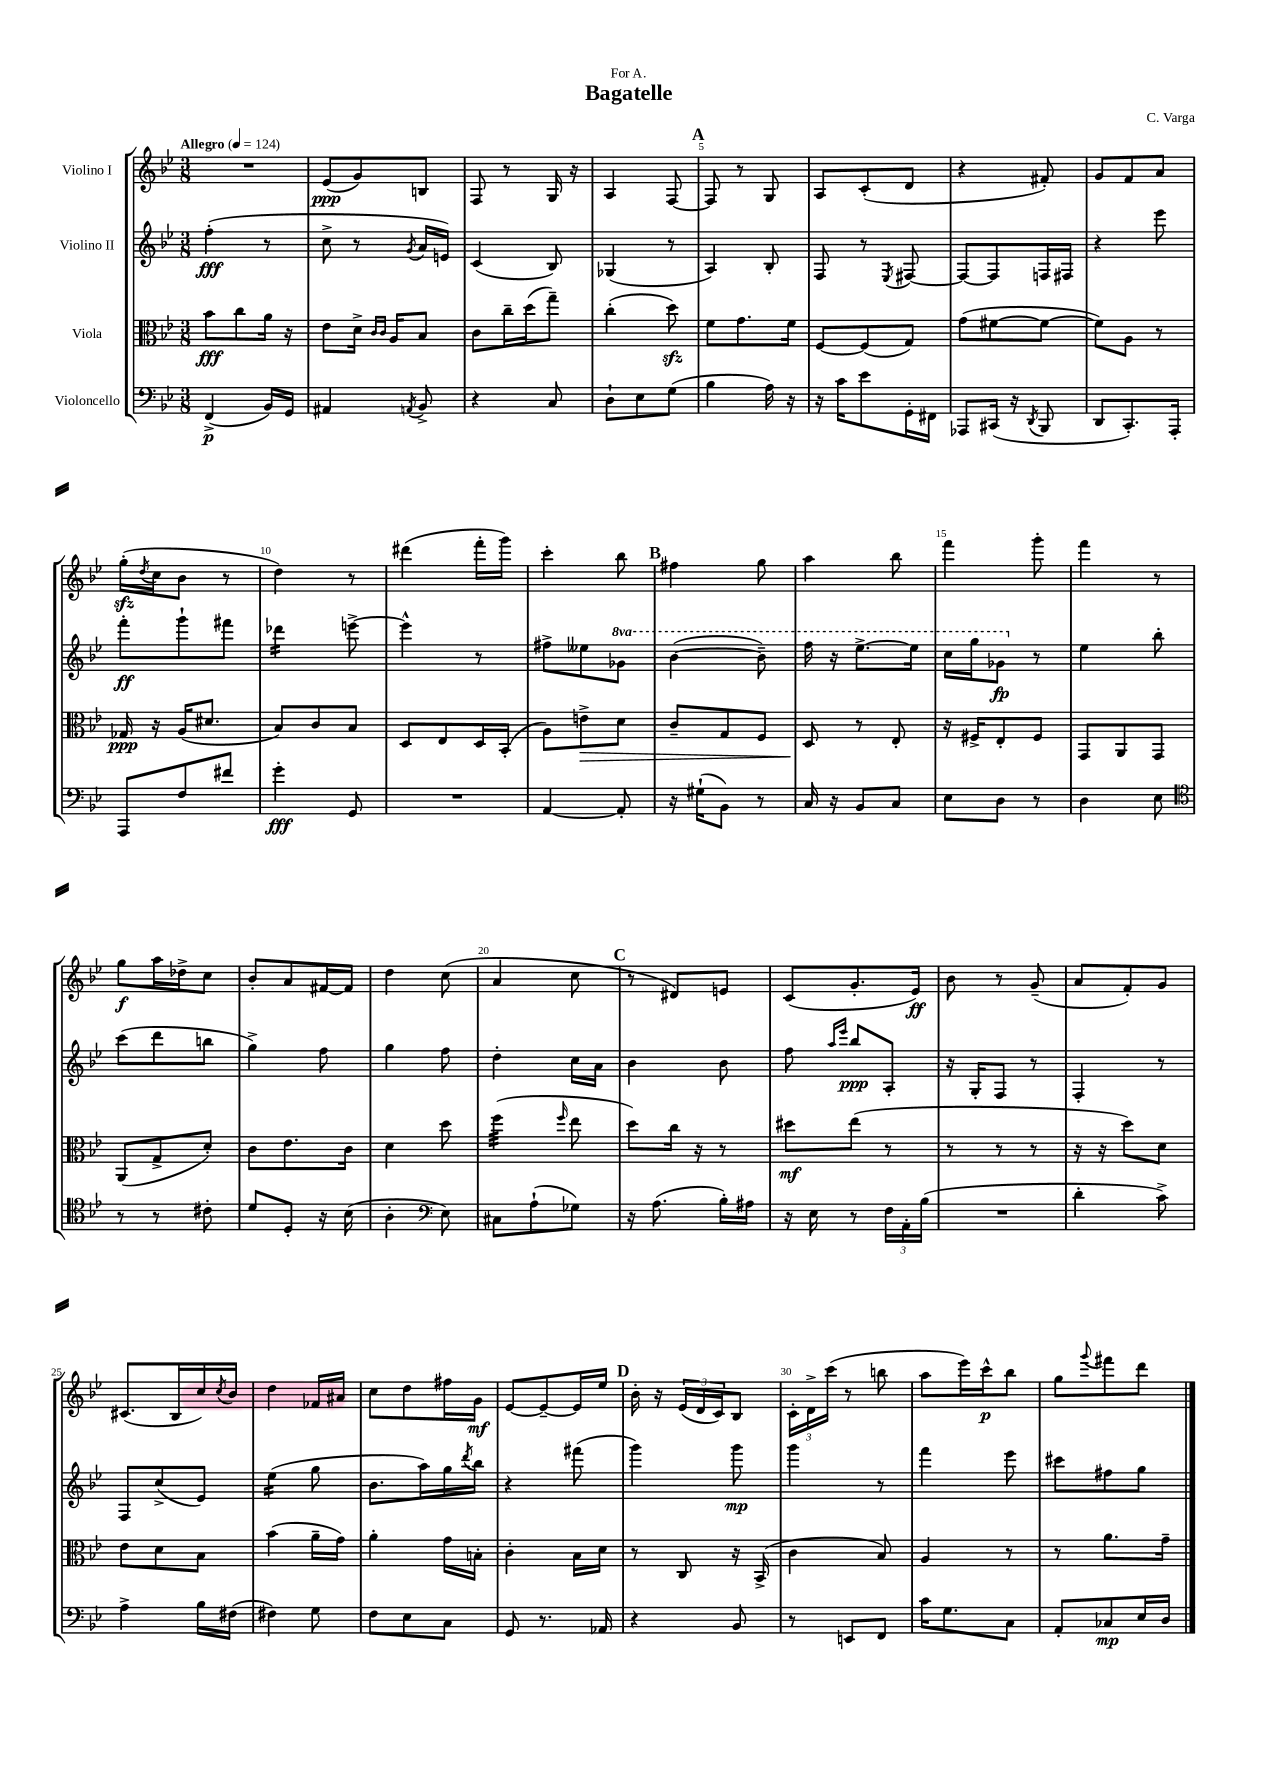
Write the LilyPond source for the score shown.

\header { title = "Bagatelle" composer = "C. Varga" dedication = "For A." }
<<
\new StaffGroup <<
\new Staff = "s0" \with { instrumentName = "Violino I" } {
    \clef treble \key bes \major \numericTimeSignature \time 3/8 \tempo "Allegro" 4 = 124
    R4. |
    ees'8\ppp( g'8) b8 |
    f8 r8 g16 r16 |
    a4 f8~ |
    \mark \markup { \bold "A" } f8 r8 g8 |
    a8 c'8-.( d'8 |
    r4 fis'8-.) |
    g'8 f'8 a'8 |
    g''16-.\sfz( \acciaccatura { d''8 } c''16 bes'8 r8 |
    d''4) r8 |
    dis'''4( f'''16-. g'''16) |
    c'''4-. bes''8 |
    \mark \markup { \bold "B" } fis''4 g''8 |
    a''4 bes''8 |
    f'''4 g'''8-. |
    f'''4 r8 |
    g''8\f a''16 des''16-> c''8 |
    bes'8-. a'8 fis'16~ fis'16 |
    d''4 c''8( |
    a'4 c''8 |
    \mark \markup { \bold "C" } r8 dis'8) e'8 |
    c'8( g'8.-. ees'16\ff) |
    bes'8 r8 g'8--( |
    a'8 f'8-.) g'8 |
    cis'8.( bes16 c''16) \acciaccatura { c''8 } bes'16 |
    d''4 fes'16 ais'16 |
    c''8 d''8 fis''16 g'16\mf |
    ees'8~ ees'8~-- ees'16 ees''16 |
    \mark \markup { \bold "D" } bes'16-. r16 \tuplet 3/2 { ees'16( d'16 c'16) } bes8 |
    \tuplet 3/2 { c'16-. d'16-> c'''16( } r8 b''8 |
    a''8 ees'''16) c'''16-^\p bes''8 |
    g''8 \appoggiatura { g'''8 } fis'''8 d'''8 \bar "|." |
}
\new Staff = "s1" \with { instrumentName = "Violino II" } {
    \clef treble \key bes \major \numericTimeSignature \time 3/8 \set Staff.ottavationMarkups = #ottavation-simple-ordinals
    f''4-.\fff( r8 |
    c''8-> r8 \acciaccatura { g'8 } a'16 e'16) |
    c'4( bes8) |
    ges4( r8 |
    \mark \markup { \bold "A" } a4) bes8-. |
    f8 r8 \acciaccatura { ees8 } fis8~ |
    fis8~ fis8 f16 fis16 |
    r4 ees'''8 |
    f'''8-.\ff g'''8-! fis'''8 |
    des'''4:16 e'''8~-> |
    e'''4-^ r8 |
    fis''8-> eeses''8 \ottava #1 ges''8 |
    \mark \markup { \bold "B" } bes''4~( bes''8--) |
    f'''16 r16 ees'''8.~-> ees'''16 |
    c'''16 g'''16 ges''8\fp \ottava #0 r8 |
    ees''4 bes''8-. |
    c'''8( d'''8 b''8 |
    g''4->) f''8 |
    g''4 f''8 |
    d''4-. c''16 a'16 |
    \mark \markup { \bold "C" } bes'4 bes'8 |
    f''8 \grace { a''16 ees'''16 } bes''8\ppp a8-. |
    r16 g16-. f8 r8 |
    f4-. r8 |
    f8 c''8->( ees'8) |
    ees''4:16( g''8 |
    bes'8. a''16) g''16 \acciaccatura { d'''8 } bes''16 |
    r4 fis'''8( |
    \mark \markup { \bold "D" } g'''4) g'''8\mp |
    g'''4 r8 |
    f'''4 ees'''8 |
    cis'''8 fis''8 g''8 \bar "|." |
}
\new Staff = "s2" \with { instrumentName = "Viola" } {
    \clef alto \key bes \major \numericTimeSignature \time 3/8
    bes'8\fff c''8 a'16 r16 |
    ees'8 d'16-> \grace { c'16 c'16 } a16 bes8 |
    c'8 c''16-- d''16( g''8--) |
    c''4-.( d''8\sfz) |
    \mark \markup { \bold "A" } f'8 g'8. f'16 |
    f8~ f8( g8) |
    g'8( fis'8~ fis'8~ |
    fis'8) a8 r8 |
    ges16\ppp r16 a16( dis'8. |
    bes8) c'8 bes8 |
    d8 ees8 d16 bes,16-.( |
    a8) e'8->\> d'8 |
    \mark \markup { \bold "B" } c'8-- g8 f8 |
    d8\! r8 ees8-. |
    r16 fis16-> ees8-. fis8 |
    g,8 a,8 g,8 |
    a,8( g8-> d'8-.) |
    c'8 ees'8. c'16 |
    d'4 d''8 |
    f''4:32( \grace { f''16 } ees''8 |
    \mark \markup { \bold "C" } d''8) c''16 r16 r8 |
    dis''8\mf ees''8( r8 |
    r8 r8 r8 |
    r16 r16 d''8) d'8 |
    ees'8 d'8 bes8 |
    bes'4( a'16-- g'16) |
    a'4-. g'16 b16-. |
    c'4-. bes16 d'16 |
    \mark \markup { \bold "D" } r8 c8 r16 bes,16->( |
    c'4 bes8) |
    a4 r8 |
    r8 a'8. g'16-- \bar "|." |
}
\new Staff = "s3" \with { instrumentName = "Violoncello" } {
    \clef bass \key bes \major \numericTimeSignature \time 3/8
    f,4->\p( bes,16) g,16 |
    ais,4 \acciaccatura { a,8 } bes,8-> |
    r4 c8 |
    d8-! ees8 g8( |
    \mark \markup { \bold "A" } bes4 a16) r16 |
    r16 c'16 ees'8 g,16-. fis,16 |
    aes,,8 cis,16( r16 \acciaccatura { d,8 } bes,,8 |
    d,8 c,8.-.) a,,16-. |
    a,,8 f8 fis'8 |
    g'4-.\fff g,8 |
    R4. |
    a,4~ a,8-. |
    \mark \markup { \bold "B" } r16 gis16-!( bes,8) r8 |
    c16 r16 bes,8 c8 |
    ees8 d8 r8 |
    d4 ees8 |
    \clef tenor r8 r8 cis'8-. |
    d'8 d8-. r16 bes16( |
    a4-. \clef bass ees8) |
    cis8 a8-!( ges8) |
    \mark \markup { \bold "C" } r16 a8.( bes16-.) ais16 |
    r16 ees16 r8 \tuplet 3/2 { f16 a,16-. bes16( } |
    R4. |
    d'4-. c'8->) |
    a4-> bes16 fis16( |
    fis4) g8 |
    f8 ees8 c8 |
    g,8 r8. aes,16 |
    \mark \markup { \bold "D" } r4 bes,8 |
    r8 e,8 f,8 |
    c'16 g8. c8 |
    a,8-. ces8\mp ees16 d16 \bar "|." |
}
>>
>>
\layout { \context { \Score \override BarNumber.break-visibility = ##(#f #t #t) barNumberVisibility = #(every-nth-bar-number-visible 5) } }
